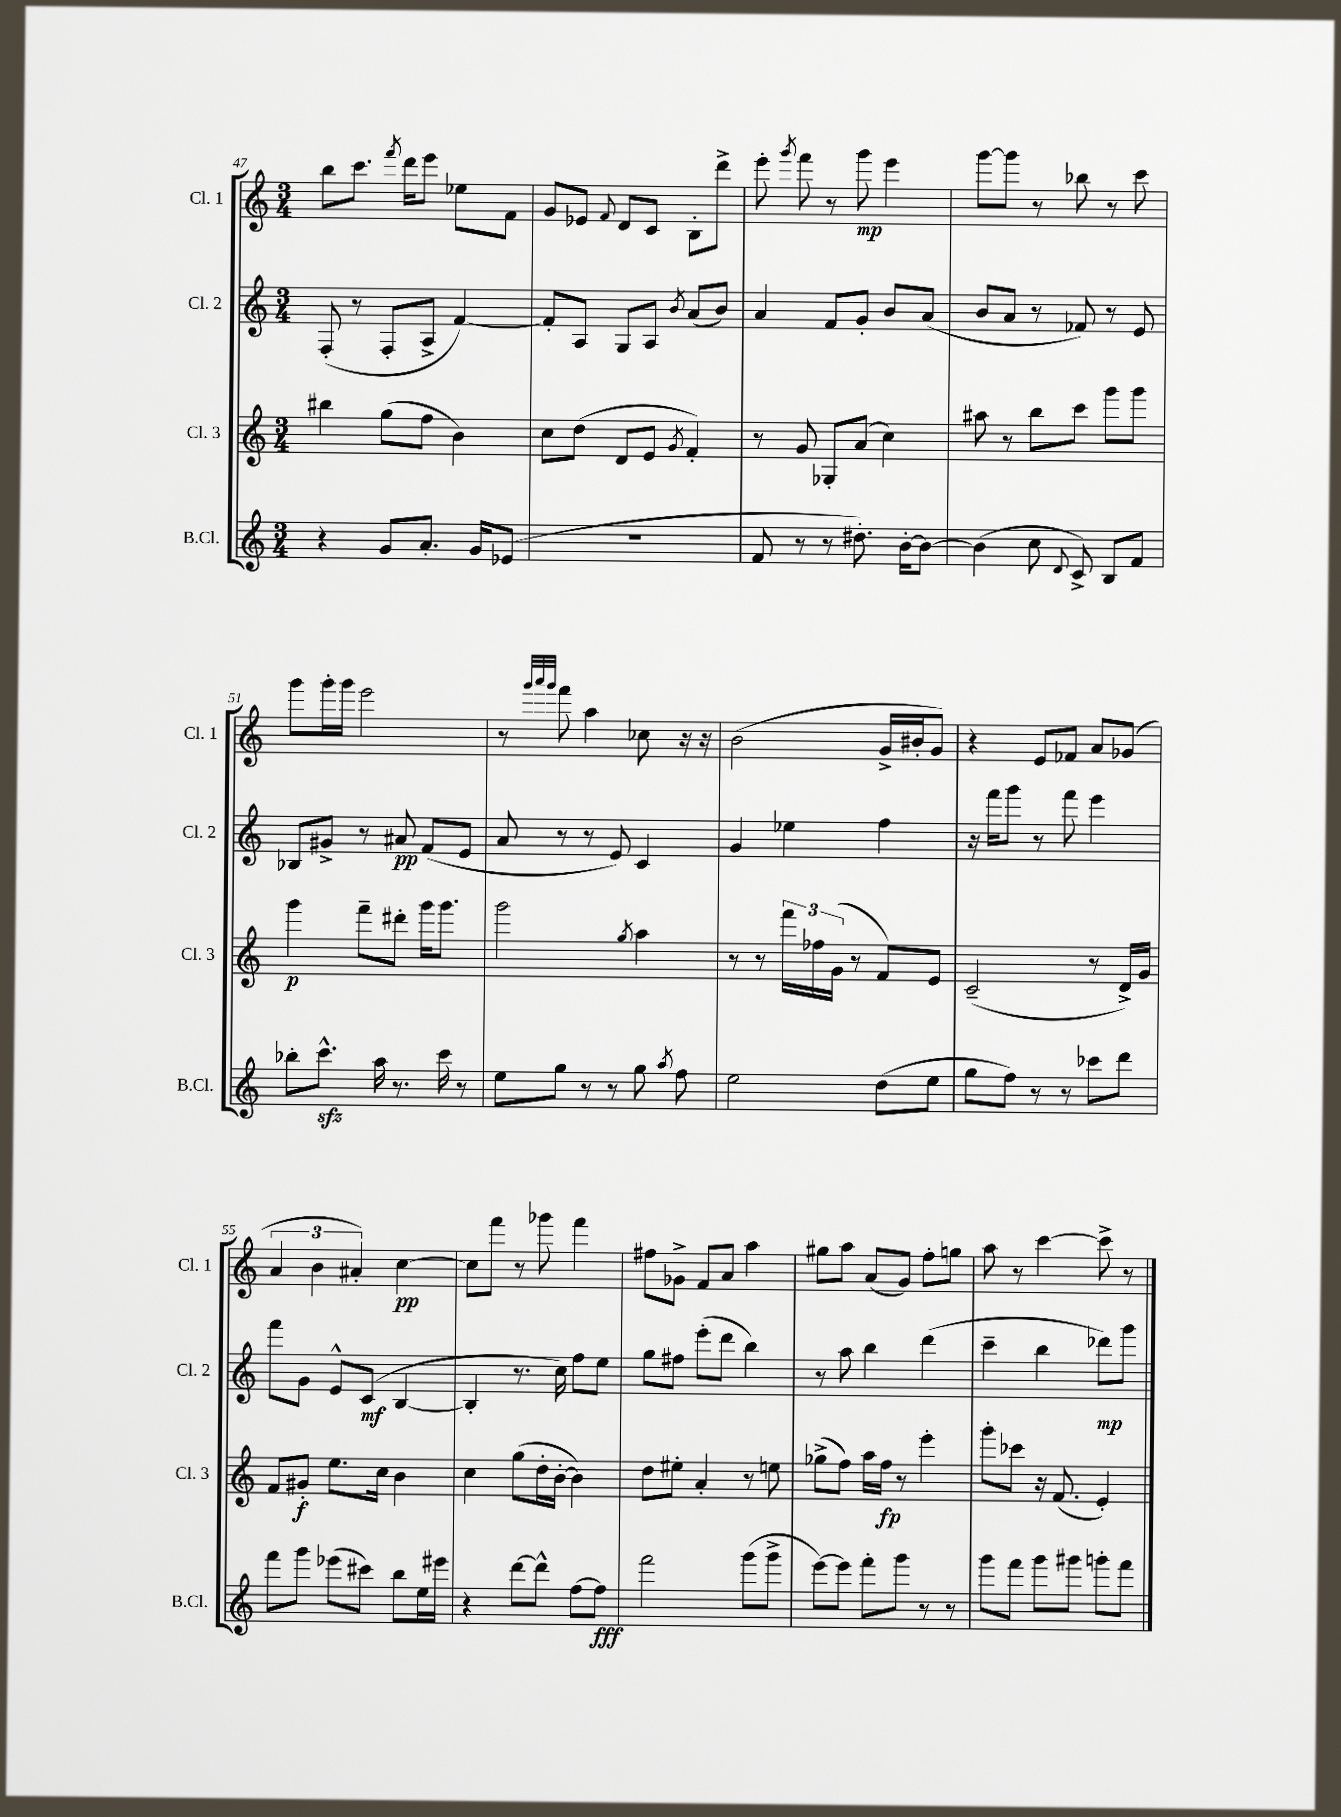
<<
\new StaffGroup <<
\new Staff = "s0" \with { instrumentName = "Cl. 1" shortInstrumentName = "Cl. 1" } {
    \clef treble \key c \major \numericTimeSignature \time 3/4
    \autoBeamOff b''8[ c'''8.] \acciaccatura { f'''8 } d'''16[ e'''8] ees''8[ f'8] |
    g'8[ ees'8] \appoggiatura { f'8 } d'8[ c'8] b8[-. d'''8]-> |
    e'''8-. \acciaccatura { g'''8 } f'''8 r8 g'''8\mp e'''4 |
    g'''8[~ g'''8] r8 bes''8 r8 c'''8 |
    g'''8[ g'''16-. g'''16] e'''2 |
    r8 \grace { g'''32[ a'''32 g'''32] } f'''8 a''4 ces''8 r16 r16 |
    b'2( g'16[-> bis'16-. g'8]) |
    r4 e'8[ fes'8] a'8[ ges'8]( |
    \tuplet 3/2 { a'4 b'4 ais'4-.) } c''4~\pp |
    c''8[ f'''8] r8 ges'''8 f'''4 |
    fis''8[ ges'8]-> f'8[ a'8] a''4 |
    gis''8[ a''8] a'8[( g'8]) f''8[-. g''8] |
    a''8 r8 c'''4~ c'''8-> r8 \bar "|." |
}
\new Staff = "s1" \with { instrumentName = "Cl. 2" shortInstrumentName = "Cl. 2" } {
    \clef treble \key c \major \numericTimeSignature \time 3/4
    \autoBeamOff f8-.( r8 f8[-. a8]-> f'4~) |
    f'8[-. a8] g8[ a8] \acciaccatura { b'8 } a'8[( b'8]) |
    a'4 f'8[ g'8]-. b'8[ a'8]( |
    b'8[ a'8] r8 fes'8) r8 e'8 |
    bes8[ gis'8]-> r8 ais'8\pp f'8[( e'8] |
    a'8 r8 r8 e'8) c'4 |
    g'4 ees''4 f''4 |
    r16 f'''16[ g'''8] r8 f'''8 e'''4 |
    f'''8[ g'8] e'8[-^ c'8]\mf( b4~ |
    b4-. r8. c''16) f''8[ e''8] |
    g''8[ fis''8] e'''8[-.( d'''8] b''4) |
    r8 a''8 b''4 d'''4( |
    c'''4-- b''4 des'''8[\mp) g'''8] \bar "|." |
}
\new Staff = "s2" \with { instrumentName = "Cl. 3" shortInstrumentName = "Cl. 3" } {
    \clef treble \key c \major \numericTimeSignature \time 3/4
    \autoBeamOff bis''4 g''8[( f''8] b'4) |
    c''8[ d''8]( d'8[ e'8] \acciaccatura { g'8 } f'4-.) |
    r8 g'8 ges8[-. a'8]( c''4) |
    ais''8 r8 b''8[ c'''8] g'''8[ g'''8] |
    g'''4\p f'''8[-- dis'''8]-. g'''16[ g'''8.] |
    g'''2 \acciaccatura { g''8 } a''4 |
    r8 r8 \tuplet 3/2 { f'''16[ fes''16 g'16]( } r8 f'8[) e'8] |
    c'2--( r8 d'16[->) g'16] |
    f'8[ gis'8]-.\f e''8.[ c''16] b'4 |
    c''4 g''8[( d''16-. b'16]~-. b'4) |
    d''8[ eis''8]-. a'4-. r8 e''8 |
    ges''8[->( f''8]) a''16[ f''16]\fp r8 e'''4-. |
    g'''8[-. ces'''8] r16 f'8.( e'4-.) \bar "|." |
}
\new Staff = "s3" \with { instrumentName = "B.Cl." shortInstrumentName = "B.Cl." } {
    \clef treble \key c \major \numericTimeSignature \time 3/4
    \autoBeamOff r4 g'8[ a'8.]-. g'16[ ees'8]( |
    R2. |
    f'8 r8 r8 dis''8.-.) b'16[~-. b'8]~ |
    b'4( c''8 \appoggiatura { d'8 } c'8->) b8[ f'8] |
    bes''8[-. c'''8.]-^\sfz a''16 r8. c'''16 r8 |
    e''8[ g''8] r8 r8 g''8 \acciaccatura { a''8 } f''8 |
    e''2 d''8[( e''8] |
    g''8[ f''8]) r8 r8 ces'''8[ d'''8] |
    f'''8[ g'''8] ees'''8[( cis'''8]) b''8[ e''16 eis'''16] |
    r4 d'''8[~ d'''8]-^ f''8[~ f''8]\fff |
    f'''2 g'''8[( g'''8]-> |
    e'''8[~) e'''8] f'''8[-. g'''8] r8 r8 |
    g'''8[ f'''8] g'''8[ gis'''8] g'''8[-. f'''8] \bar "|." |
}
>>
>>
\layout { \context { \Score currentBarNumber = #47 } }
